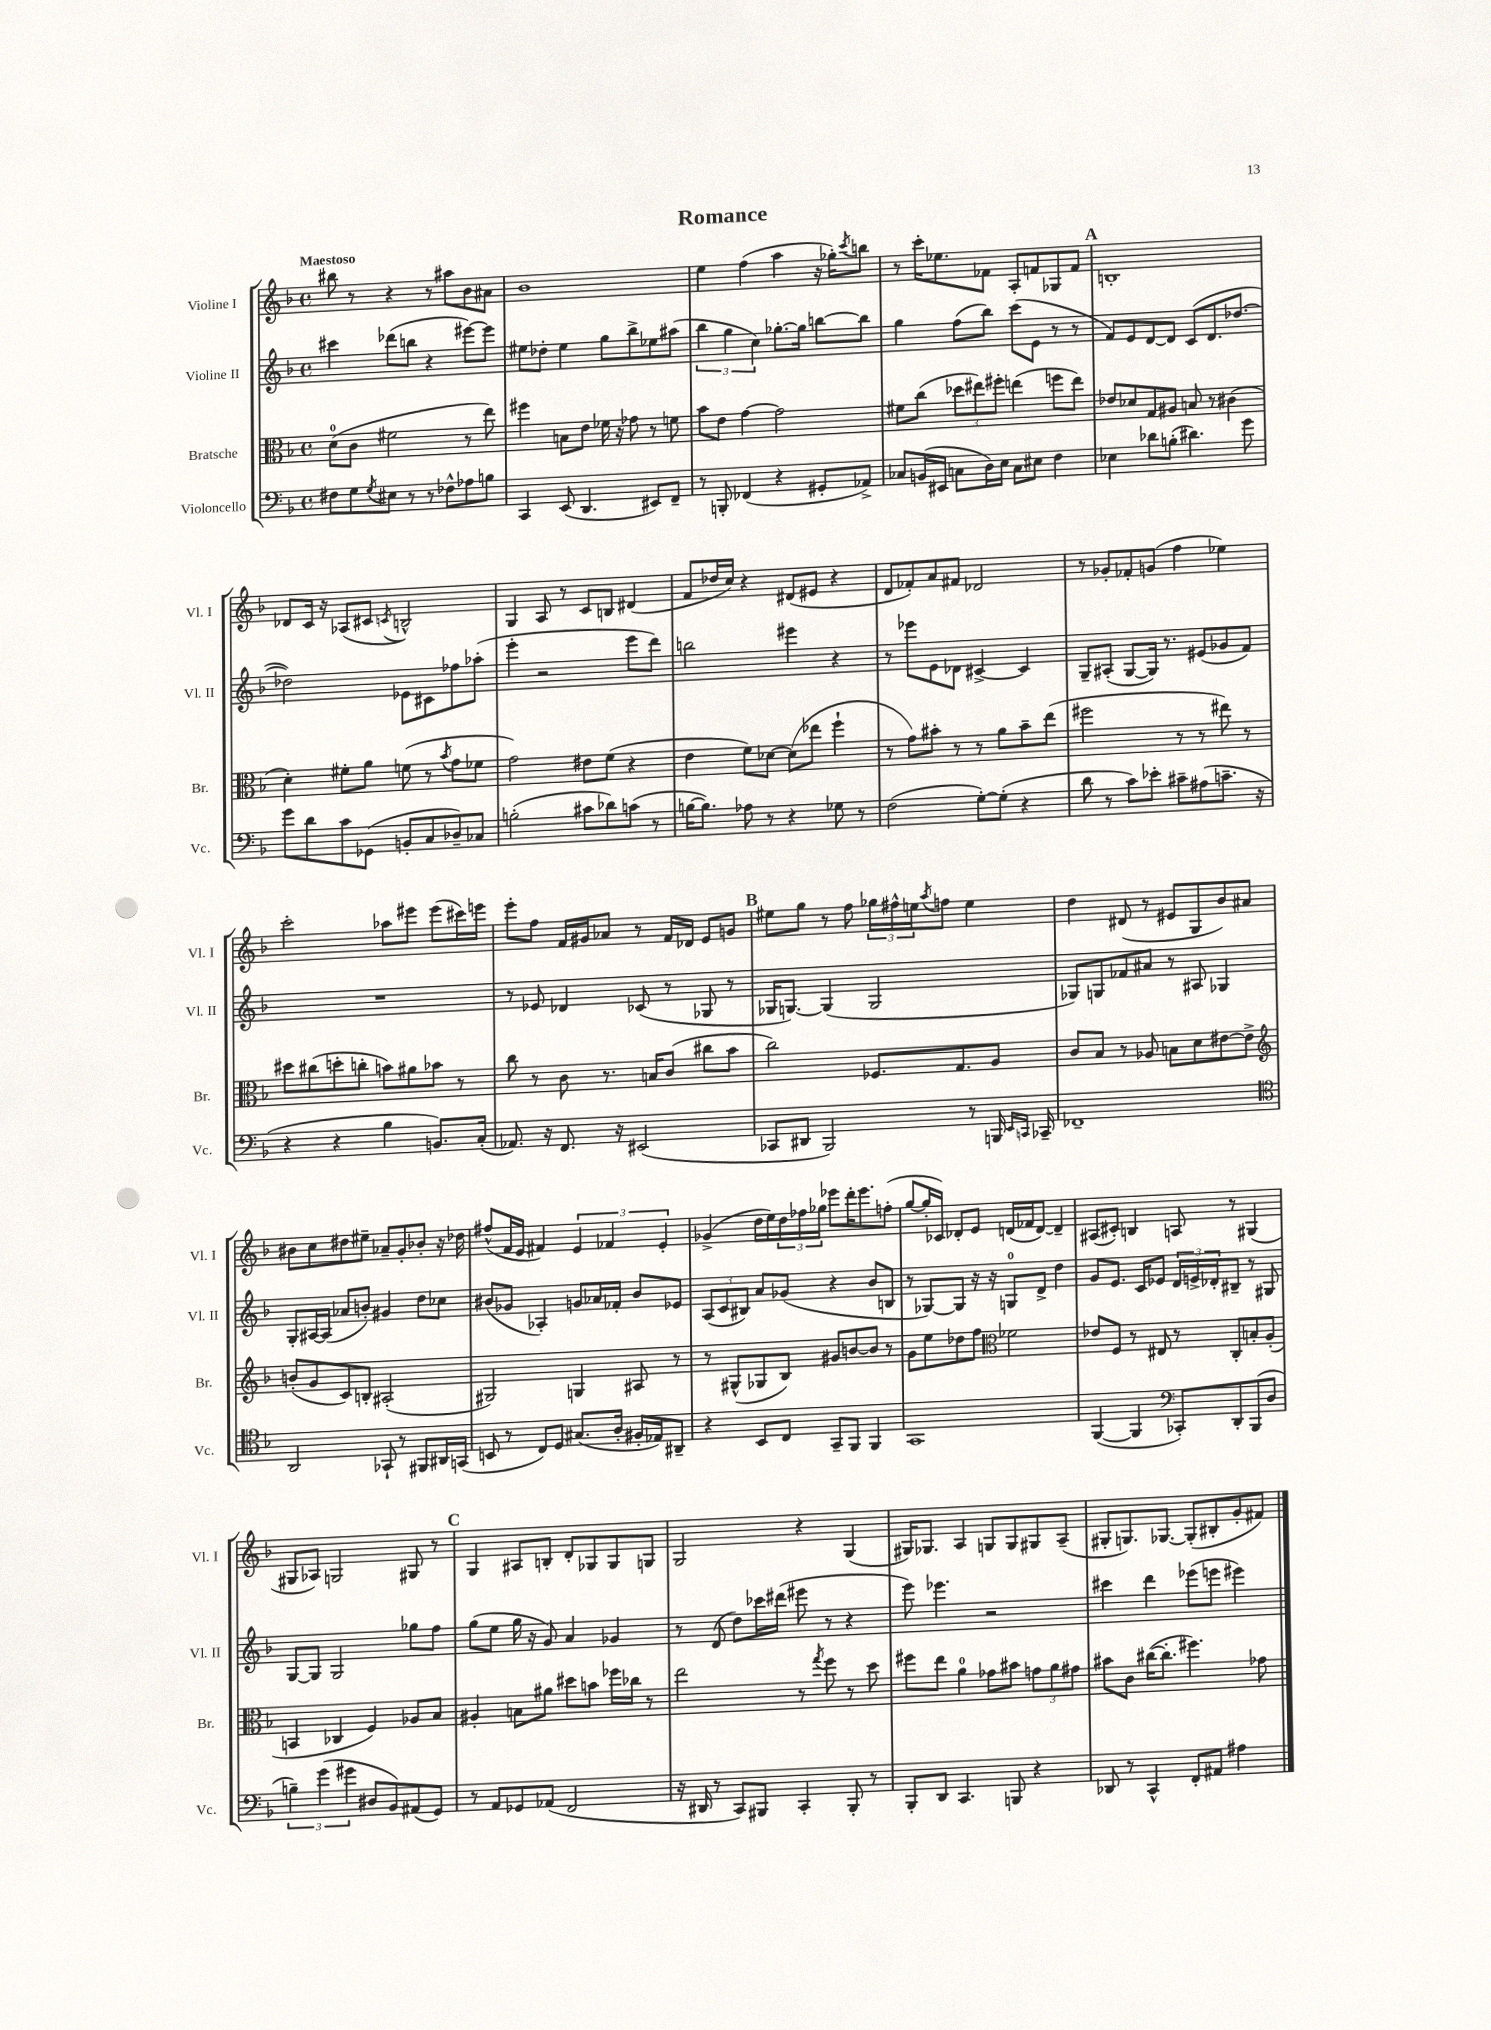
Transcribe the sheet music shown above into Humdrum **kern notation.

**kern	**kern	**kern	**kern
*staff4	*staff3	*staff2	*staff1
*clefF4	*clefC3	*clefG2	*clefG2
*k[b-]	*k[b-]	*k[b-]	*k[b-]
*M4/4	*M4/4	*M4/4	*M4/4
*met(c)	*met(c)	*met(c)	*met(c)
8F#	(8d	4ccc#	8bb#
8G	8c	.	8r
8qG	.	.	.
8E#	2f#	(8ddd-	4r
8r	.	8bb	.
8r	.	4r	8r
8F-^^	.	.	8aa#
8A-	8r	[8eee#)	8b-
8B	8ee)	8eee#]	8a#
=	=	=	=
4CC	4ff#	8ee#	1b-
.	.	8dd-'	.
(8EE	8B	4ee#	.
4.DD	8e	.	.
.	16f-	8gg	.
.	16r	.	.
.	8g-	8bb-^	.
8EE#)	8r	8ee-	.
8FF~	8f	(8aa#	.
=	=	=	=
8r	8b-	6bb-	4ee
8BBB'	8e	.	.
.	.	6gg	.
(4FF-	[4g	.	(4ff
.	.	6cc)	.
4r	2g]	[8.gg-'	4aa
.	.	16gg-]	.
8GG#'	.	[8bb	16r
.	.	.	16gg-')
.	.	.	8qccc
8AA-^)	.	8bb]	8bb
=	=	=	=
8C-	8f#	4gg	8r
(16BB	(8cc	.	16ccc'
16EE#	.	.	8.ee-
8C	12dd-	(8ff	.
.	12ee#)	.	.
16D)	.	8bb-)	8f-
.	12ff#'	.	.
16E	.	.	.
8C	(4ee	(8ccc	8A'
8E#	.	8e	8f
4F	8ff	8r	8G-
.	8ee)	8r	8f
=	=	=	=
4E-	8e-	8f)	1B'
.	8d-	8e	.
8d-	8G	[8d	.
(8B'	8A#	8d]	.
4.d#)	8B	(8c	.
.	8r	8.d	.
.	(4c#	.	.
.	.	[8.dd-	.
8g	.	.	.
=	=	=	=
8g	4d')	2dd-])	8d-
8d	.	.	16c
.	.	.	16r
8c	8f#'	.	(8A-
(8GG-	8a	.	8c#
.	.	.	8qc
8BB'	(8f	8e-	2B^^)
8C	8r	8c#	.
.	8qb-	.	.
8D-~)	8g	8ff-	.
8C-	8f-	(8aa-'	.
=	=	=	=
(2B'	2g)	4eee'	4G
.	.	2r	8A
.	.	.	8r
8c#	8e#	.	8c
8d-)	(8f	.	8B
(8c	4r	8eee	(4d#
8r	.	8ddd)	.
=	=	=	=
[16B	4e	2bb	8f
8.B])	.	.	.
.	.	.	16dd-
.	.	.	16cc)
8A-	8f)	.	4r
8r	[8d-	.	.
4r	(8d-]	4eee#	(8d#
.	8ee-	.	8e#
8G-	4ff`	4r	4r
8r	.	.	.
=	=	=	=
(2F	8r	8r	8d
.	8g)	8eee-	8f-')
.	8b#'	8e	8a
.	8r	8d-	8f#
[8G')	8r	[4c#^	2d-
(8G']	8a	.	.
4r	8b#~	4c#]	.
.	(8ee	.	.
=	=	=	=
8d	2ff#	8G~	8r
8r	.	(8A#'	8g-'
8c)	.	[8G	8f-'
8e-'	.	16G])	(8g
.	.	8.r	.
8c#~	8r	.	4ff
(8A#	8r	(8e#	.
8.c~	8ee#)	8g-	4ee-)
.	8r	8f)	.
16r	.	.	.
=	=	=	=
4r	8dd#	1r	2ccc'
.	(8cc#	.	.
4r	8dd'	.	.
.	8cc'	.	.
4B-	8b)	.	8aa-
.	8a#	.	8eee#
8.BB)	8b-	.	(8eee#
.	8r	.	16ccc#)
(16C'	.	.	16eee
=	=	=	=
8.AA-)	8cc	8r	8eee'
.	8r	8e-	8ff
16r	.	.	.
8.FF	8c	4d-	16f
.	.	.	16g#
.	8.r	.	8a-
16r	.	.	.
(2EE#	.	(8c-	8r
.	16B	.	.
.	(8c	8r	16f
.	.	.	16d-
.	8cc#	8G-	8e
.	8b-	8r	8g
=	=	=	=
8CC-	2cc)	16G-	8ee#
.	.	[8.G)	.
8DD#	.	.	8gg
2BBB-)	.	(4G]	8r
.	.	.	8ff
.	8.F-	2G	24gg-
.	.	.	24ff#^^
.	.	.	24ee
.	.	.	8qaa
.	.	.	8ff
.	8.G	.	.
8r	.	.	4ee
16BBB	8A	.	.
16qqEE	.	.	.
16qqCC	.	.	.
16CC-~	.	.	.
=	=	=	=
1FF-~	8c	8G-)	4dd
.	8B-	8G	.
.	8r	8f-	(8d#
.	8A-	8a#	8r
.	8B	8r	8e#
.	8d	8A#	8G
.	[8e#	4G-	8b-)
.	8e#^]	.	8a#
=	=	=	=
*clefC4	*clefG2	*	*
2AA	(8b'	8G'	8b#
.	8g	[16A#	8cc
.	.	(16A#]	.
.	8c)	8a-	8dd#
.	8B'	8b')	8ee#~
8GG-`	(2A#'	4g#	8a-~
8r	.	.	8g'
8FF#	.	8dd	8b-'
16AA#	.	8cc-	16r
(16GG	.	.	16dd-
=	=	=	=
8BB	2G#)	(8b#	(8ff#^^
8r	.	8g-	16f
.	.	.	16e
8C)	.	4A-')	4f#)
8D	.	.	.
(8.G#	4G	8g	6e
.	.	16a-	.
.	.	.	6f-
16A'	.	16f-'	.
16F#'	8A#	8b#	.
16E-)	.	.	.
.	.	.	6e'
8AA#~	8r	8e-	.
=	=	=	=
4r	8r	(12A	(4g-^
.	.	12c	.
.	(8G#^^	.	.
.	.	12B#)	.
8BB-	8G-	8a	16dd
.	.	.	16ee)
8C	8B-)	(8g-	24dd
.	.	.	24ff-
.	.	.	24gg-
8GG~	8g#	4r	8eee-
8FF	[8b	.	16ddd'
.	.	.	8.eee-
4FF	8b]	8b-	.
.	8r	8B	(8ff'
=	=	=	=
1GG	8g	8r	[8gg
.	8ee	[8G-)	16gg']
.	.	.	16c-)
.	8dd-	8G-]	8d-'
.	8ff	16r	8e
.	.	16r	.
*	*clefC3	*	*
.	2f-	8G	(16d
.	.	.	16f-
.	.	8d^	[8d)
.	.	4dd	4d~]
=	=	=	=
([4FF	8e-	8g	(8A#
.	8F	8.e	8c#')
4FF]	8r	.	4B
.	.	16c	.
.	8E#	8e-	.
*clefF4	*	*	*
8CC-')	8r	24d	8A
.	.	24e^	.
.	.	24d-'	.
8DD'	8C'	8B#~	8r
(8BBB-	8B'	8r	(4G#
8D	(8A'	8G#	.
=	=	=	=
6B~)	4BB	[8G	8G#
.	.	8G]	8A-)
(6g	.	.	.
.	4C-	2G	2G
6g#	.	.	.
8D#	4F)	.	.
8BB-)	.	.	.
(8AA#	8A-	8gg-	8G#
8GG)	8B-	8ff	8r
=	=	=	=
8r	4A#'	(8gg	4G
8AA	.	8ee	.
8GG-	8B	16gg	8A#
.	.	16r	.
(8AA-	8a#	8g)	8B'
2FF	8dd#	4a	8d'
.	8b	.	8G-
.	16ff-	4g-	8G-
.	16cc-	.	.
.	8r	.	8G
=	=	=	=
16r	2ee	8r	2G
16DD#	.	.	.
8r	.	(8d	.
8CC)	.	8dd)	.
8BBB#	.	16ccc-	.
.	.	(16ddd#	.
4CC'	8r	8eee#	4r
.	8qgg	.	.
.	8ff	8r	.
8BBB#'	8r	4r	(4G
8r	8dd	.	.
=	=	=	=
8BBB-'	8ff#	8eee)	16G#)
.	.	.	8.G-
8DD	8ee	4.eee-	.
4.CC	4a	.	4A
.	8g-	2r	8G
8BBB	8b#	.	8G
4r	12g	.	8G#
.	12a	.	.
.	.	.	(8A~
.	12g#	.	.
=	=	=	=
8DD-	8b#	4ccc#	8G#'
8r	8c	.	8.G)
4CC^^	([16cc#	4ddd	.
.	8.cc#']	.	[8.G-
8FF'	4.ff#)	(8eee-	(8G-']
8AA#	.	8eee	8B#'
4A#	.	4eee#)	8g'
.	8g-	.	8f#)
==	==	==	==
*-	*-	*-	*-
